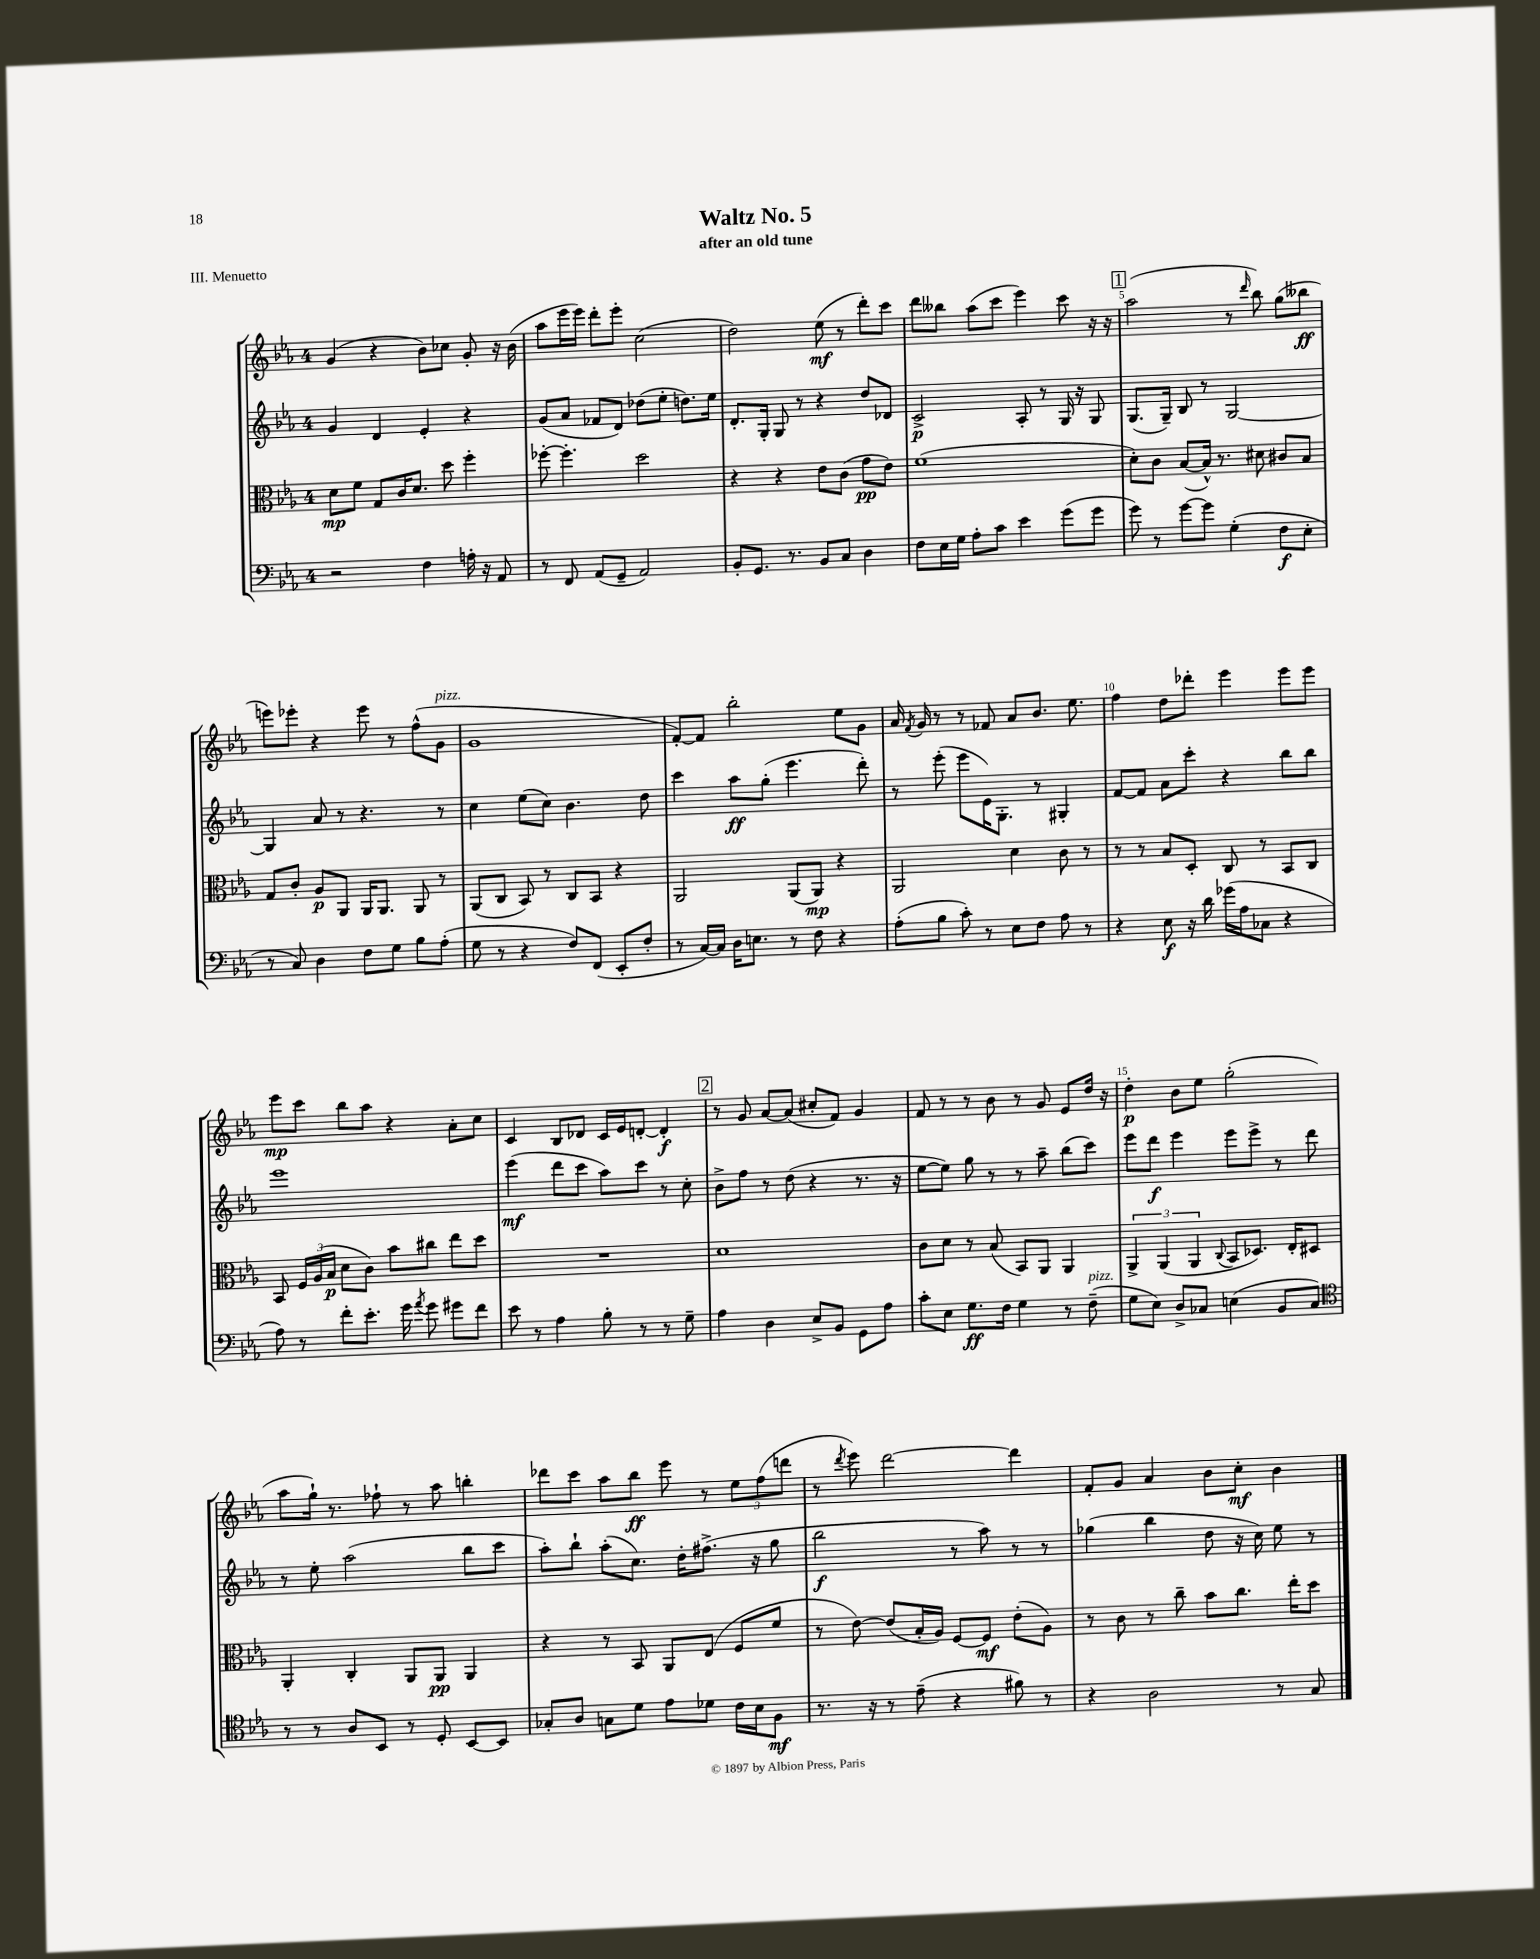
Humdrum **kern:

**kern	**dynam	**kern	**dynam	**kern	**dynam	**kern	**dynam
*part4	*part4	*part3	*part3	*part2	*part2	*part1	*part1
*staff4	*staff4	*staff3	*staff3	*staff2	*staff2	*staff1	*staff1
*clefF4	*	*clefC3	*	*clefG2	*	*clefG2	*
*k[b-e-a-]	*	*k[b-e-a-]	*	*k[b-e-a-]	*	*k[b-e-a-]	*
*M4/4	*	*M4/4	*	*M4/4	*	*M4/4	*
=1	=1	=1	=1	=1	=1	=1	=1
2r	.	8d\L	mp	4g/	.	(4g/	.
.	.	8f\J	.	.	.	.	.
.	.	8G/L	.	4d/	.	4r	.
.	.	16c/K	.	.	.	.	.
.	.	8.d/J	.	.	.	.	.
4F\	.	.	.	4e-'/	.	8b-\L)	.
.	.	8dd\	.	.	.	8cc-X\J	.
16An'\	.	4ff'\	.	4r	.	8g'/	.
16r	.	.	.	.	.	.	.
8AA-/	.	.	.	.	.	16r	.
.	.	.	.	.	.	(16b-\	.
=2	=2	=2	=2	=2	=2	=2	=2
8r	.	[8ff-X'\	.	(8g/L	.	8aa-\L	.
8FF/	.	4.ff-'\]	.	8a-/J	.	16eee-\L	.
.	.	.	.	.	.	16eee-\JJ)	.
(8AA-/L	.	.	.	8f-X/L	.	8ddd'\L	.
8GG~/J	.	.	.	8d/J)	.	8eee-'\J	.
2AA-/)	.	2dd\	.	(8dd-X\L	.	(2cc\	.
.	.	.	.	8ee-'\J	.	.	.
.	.	.	.	8.ddn\L)	.	.	.
.	.	.	.	16ee-\Jk	.	.	.
=3	=3	=3	=3	=3	=3	=3	=3
8BB-'/L	.	4r	.	8.d'/L	.	2dd\)	.
8.GG/J	.	.	.	.	.	.	.
.	.	.	.	16G'/Jk	.	.	.
.	.	4r	.	8G/	.	.	.
8.r	.	.	.	.	.	.	.
.	.	.	.	8r	.	.	.
8BB-/L	.	8e-\L	.	4r	.	(8ee-\	mf
8C/J	.	(8c\J	.	.	.	8r	.
4D\	.	8g\L	pp	8dd/L	.	8ddd'\L)	.
.	.	8e-\J)	.	8d-X/J	.	8ccc\J	.
=4	=4	=4	=4	=4	=4	=4	=4
8F\L	.	(1f	.	2c^/	p	8ddd\L	.
16E-\L	.	.	.	.	.	8bb--X\J	.
16G\JJ	.	.	.	.	.	.	.
8A-'\L	.	.	.	.	.	(8aa-\L	.
8c\J	.	.	.	.	.	8ccc\J	.
4e-\	.	.	.	8A-'/	.	4eee-\)	.
.	.	.	.	8r	.	.	.
(8g\L	.	.	.	16G/	.	8ccc\	.
.	.	.	.	16r	.	.	.
8g\J	.	.	.	8G/	.	16r	.
.	.	.	.	.	.	16r	.
!!LO:REH:place=s1:t=1
=5	=5	=5	=5	=5	=5	=5	=5
8g\)	.	8d'\L)	.	(8.G/L	.	(2aa-\	.
8r	.	8c\J	.	.	.	.	.
.	.	.	.	16G~/Jk)	.	.	.
[8g\L	.	([8B-/L	.	8B-/	.	.	.
8g\J]	.	16B-^^/Jk])	.	8r	.	.	.
.	.	8.r	.	.	.	.	.
(4G'\	.	.	.	[2G/	.	8r	.
.	.	.	.	.	.	16qqddd/	.
.	.	8d#X\	.	.	.	8bb-\)	.
8F\L	f	8c#X/L	.	.	.	(8gg\L	.
8E-'\J	.	8B-/J	.	.	.	8bb--X\J	ff
!!LO:LB:g=z
=6	=6	=6	=6	=6	=6	=6	=6
8r	.	8G/L	.	4G/]	.	8eeen\L)	.
8C/)	.	8c'/J	.	.	.	8eee-X'\J	.
4D\	.	8A-/L	p	8a-/	.	4r	.
.	.	8AA-/J	.	8r	.	.	.
8F\L	.	16AA-/KL	.	4.r	.	8eee-\	.
.	.	8.AA-/J	.	.	.	.	.
8G\J	.	.	.	.	.	8r	.
8B-\L	.	8AA-/	.	.	.	(8ff^^\L	.
!	!	!	!	!	!	!LO:TX:a:i:t=pizz.	!
(8A-'\J	.	8r	.	8r	.	8g\J	.
=7	=7	=7	=7	=7	=7	=7	=7
8G\	.	(8AA-/L	.	4cc\	.	1g	.
8r	.	8C/J	.	.	.	.	.
4r	.	8BB-/)	.	(8ee-\L	.	.	.
.	.	8r	.	8cc\J)	.	.	.
8F/L)	.	8C/L	.	4.b-\	.	.	.
(8FF/J	.	8BB-/J	.	.	.	.	.
8EE-'/L	.	4r	.	.	.	.	.
8F'/J	.	.	.	8dd\	.	.	.
=8	=8	=8	=8	=8	=8	=8	=8
8r	.	2AA-/	.	4ccc\	.	[8f'/L)	.
[16C/LL)	.	.	.	.	.	8f/J]	.
16C/JJ]	.	.	.	.	.	.	.
16D\KL	.	.	.	8aa-\L	ff	2bb-'\	.
8.En\J	.	.	.	.	.	.	.
.	.	.	.	(8gg'\J	.	.	.
8r	.	(8AA-/L	.	4.eee-\	.	.	.
8F\	.	8AA-/J)	mp	.	.	.	.
4r	.	4r	.	.	.	8ee-\L	.
.	.	.	.	8ddd'\)	.	8g\J	.
=9	=9	=9	=9	=9	=9	=9	=9
(8A-'\L	.	2AA-/	.	8r	.	16a-/	.
.	.	.	.	.	.	8qf/	.
.	.	.	.	.	.	16g/	.
8B-\J	.	.	.	(8eee-'\	.	8r	.
8c'\)	.	.	.	8eee-\L	.	8r	.
8r	.	.	.	16e-\K)	.	8f-X/	.
.	.	.	.	8.G'\J	.	.	.
8E-\L	.	4d\	.	.	.	8a-/L	.
8F\J	.	.	.	8r	.	8.b-/J	.
8A-\	.	8c\	.	4G#X'/	.	.	.
.	.	.	.	.	.	8.ee-\	.
8r	.	8r	.	.	.	.	.
=10	=10	=10	=10	=10	=10	=10	=10
4r	.	8r	.	[8f/L	.	4ff\	.
.	.	8r	.	8f/J]	.	.	.
8E-\	f	8B-/L	.	8a-\L	.	8dd\L	.
16r	.	8D'/J	.	8ccc'\J	.	8ddd-X'\J	.
16d\	.	.	.	.	.	.	.
(16g-X\LL	.	8C/	.	4r	.	4eee-\	.
16A-\J	.	.	.	.	.	.	.
8C-X\J	.	8r	.	.	.	.	.
4r	.	8BB-/L	.	8bb-\L	.	8eee-\L	.
.	.	8C/J	.	8bb-\J	.	8eee-\J	.
!!LO:LB:g=z
=11	=11	=11	=11	=11	=11	=11	=11
8A-\)	.	8BB-/	.	1eee-	.	8eee-\L	mp
8r	.	24F/LL	.	.	.	8ccc\J	.
.	.	(24A-/	.	.	.	.	.
.	.	24B-/JJ	p	.	.	.	.
8f'\L	.	8d\L	.	.	.	8bb-\L	.
8.e-'\J	.	8c\J)	.	.	.	8aa-\J	.
.	.	8b-\L	.	.	.	4r	.
16g\	.	.	.	.	.	.	.
8qa-/	.	.	.	.	.	.	.
8g\	.	8cc#X\J	.	.	.	.	.
8g#X\L	.	8ee-\L	.	.	.	8a-'\L	.
8f\J	.	8dd\J	.	.	.	8cc\J	.
=12	=12	=12	=12	=12	=12	=12	=12
8e-\	.	1r	.	(4eee-\	mf	4c/	.
8r	.	.	.	.	.	.	.
4A-\	.	.	.	8ddd\L	.	8B-/L	.
.	.	.	.	8ccc\J	.	8d-X/J	.
8B-'\	.	.	.	8aa-\L)	.	16c/LL	.
.	.	.	.	.	.	16e-/J	.
8r	.	.	.	8ccc\J	.	[8dn'/J	.
8r	.	.	.	8r	.	4d'/]	f
8G~\	.	.	.	8cc'\	.	.	.
!!LO:REH:place=s1:t=2
=13	=13	=13	=13	=13	=13	=13	=13
4A-\	.	1d	.	8b-^\L	.	8r	.
.	.	.	.	8ff\J	.	8g/	.
4D\	.	.	.	8r	.	[8a-/L	.
.	.	.	.	(8dd\	.	(8a-/J]	.
8E-^/L	.	.	.	4r	.	8cc#X'/L	.
8BB-/J	.	.	.	.	.	8f/J)	.
8GG\L	.	.	.	8.r	.	4g/	.
8A-\J	.	.	.	.	.	.	.
.	.	.	.	16r	.	.	.
=14	=14	=14	=14	=14	=14	=14	=14
8c'\L	.	8c\L	.	[8ee-\L	.	8f/	.
8E-\J	.	8d\J	.	8ee-\J])	.	8r	.
8.G\L	ff	8r	.	8gg\	.	8r	.
.	.	(8B-/	.	8r	.	8b-\	.
16F\Jk	.	.	.	.	.	.	.
4G\	.	8BB-/L)	.	8r	.	8r	.
.	.	8AA-/J	.	8aa-~\	.	8g/	.
8r	.	4AA-/	.	(8bb-\L	.	8e-/L	.
!LO:TX:a:i:t=pizz.	!	!	!	!	!	!	!
(8F~\	.	.	.	8ccc\J)	.	16dd/Jk	.
.	.	.	.	.	.	16r	.
=15	=15	=15	=15	=15	=15	=15	=15
8G\L	.	6AA-^/	.	8eee-\L	.	4dd'\	p
8E-\J)	.	.	.	8ddd\J	f	.	.
.	.	(6AA-/	.	.	.	.	.
8D^/L	.	.	.	4eee-\	.	8b-\L	.
.	.	6AA-/	.	.	.	.	.
8C-X/J	.	.	.	.	.	8ee-\J	.
.	.	8qqC/	.	.	.	.	.
(4En\	.	8BB-/L	.	8eee-\L	.	(2gg'\	.
.	.	8.D-X/J)	.	8eee-^\J	.	.	.
8BB-/L	.	.	.	8r	.	.	.
.	.	16E-'/KL	.	.	.	.	.
8C-/J)	.	8D#X/J	.	8ddd\	.	.	.
!!LO:LB:g=z
=16	=16	=16	=16	=16	=16	=16	=16
*clefC4	*	*	*	*	*	*	*
8r	.	4AA-'/	.	8r	.	8aa-\L	.
8r	.	.	.	8ee-'\	.	16gg`\Jk)	.
.	.	.	.	.	.	8.r	.
8A-/L	.	4C'/	.	(2aa-\	.	.	.
8BB-/J	.	.	.	.	.	8ff-X`\	.
8r	.	8AA-/L	.	.	.	8r	.
8D'/	.	8AA-/J	pp	.	.	8aa-\	.
[8BB-/L	.	4AA-/	.	8bb-\L	.	4bbn'\	.
8BB-/J]	.	.	.	8ccc\J	.	.	.
=17	=17	=17	=17	=17	=17	=17	=17
8G-X'/L	.	4r	.	8aa-'\L)	.	8ddd-X\L	.
8A-/J	.	.	.	8bb-`\J	.	8ccc\J	.
8Gn\L	.	8r	.	(8aa-'\L	.	8aa-\L	.
8d\J	.	8BB-/	.	8.cc\J)	.	8bb-\J	ff
8e-\L	.	8AA-/L	.	.	.	8eee-\	.
.	.	.	.	16dd'\KL	.	.	.
8d-X\J	.	(8E-/J	.	(8.ff#X^\J	.	8r	.
16c\LL	.	8F/L	.	.	.	12ee-\L	.
16B-\J	.	.	.	16r	.	.	.
.	.	.	.	.	.	(12ff\	.
8F\J	mf	8f/J	.	8gg\	.	.	.
.	.	.	.	.	.	12dddn\J	.
=18	=18	=18	=18	=18	=18	=18	=18
8.r	.	8r	.	2bb-\	f	8r	.
.	.	.	.	.	.	8qddd/	.
.	.	[8e-\)	.	.	.	8eee-\)	.
16r	.	.	.	.	.	.	.
8r	.	(8e-/L]	.	.	.	[2ddd\	.
(8e-~\	.	16B-'/L	.	.	.	.	.
.	.	16A-/JJ)	.	.	.	.	.
4r	.	[8F/L	.	8r	.	.	.
.	.	8F/J]	mf	8aa-\)	.	.	.
8f#X\)	.	(8e-'\L	.	8r	.	4ddd\]	.
8r	.	8A-\J)	.	8r	.	.	.
=19	=19	=19	=19	=19	=19	=19	=19
4r	.	8r	.	(4gg-X\	.	8f'/L	.
.	.	8c\	.	.	.	8g/J	.
2A-\	.	8r	.	4bb-\	.	4a-/	.
.	.	8cc~\	.	.	.	.	.
.	.	8b-\L	.	8dd\	.	8b-\L	.
.	.	8.cc\J	.	16r	.	8cc'\J	mf
.	.	.	.	16cc\)	.	.	.
8r	.	.	.	8ee-\	.	4b-\	.
.	.	16ee-'\KL	.	.	.	.	.
8G/	.	8dd\J	.	8r	.	.	.
==	==	==	==	==	==	==	==
*-	*-	*-	*-	*-	*-	*-	*-
